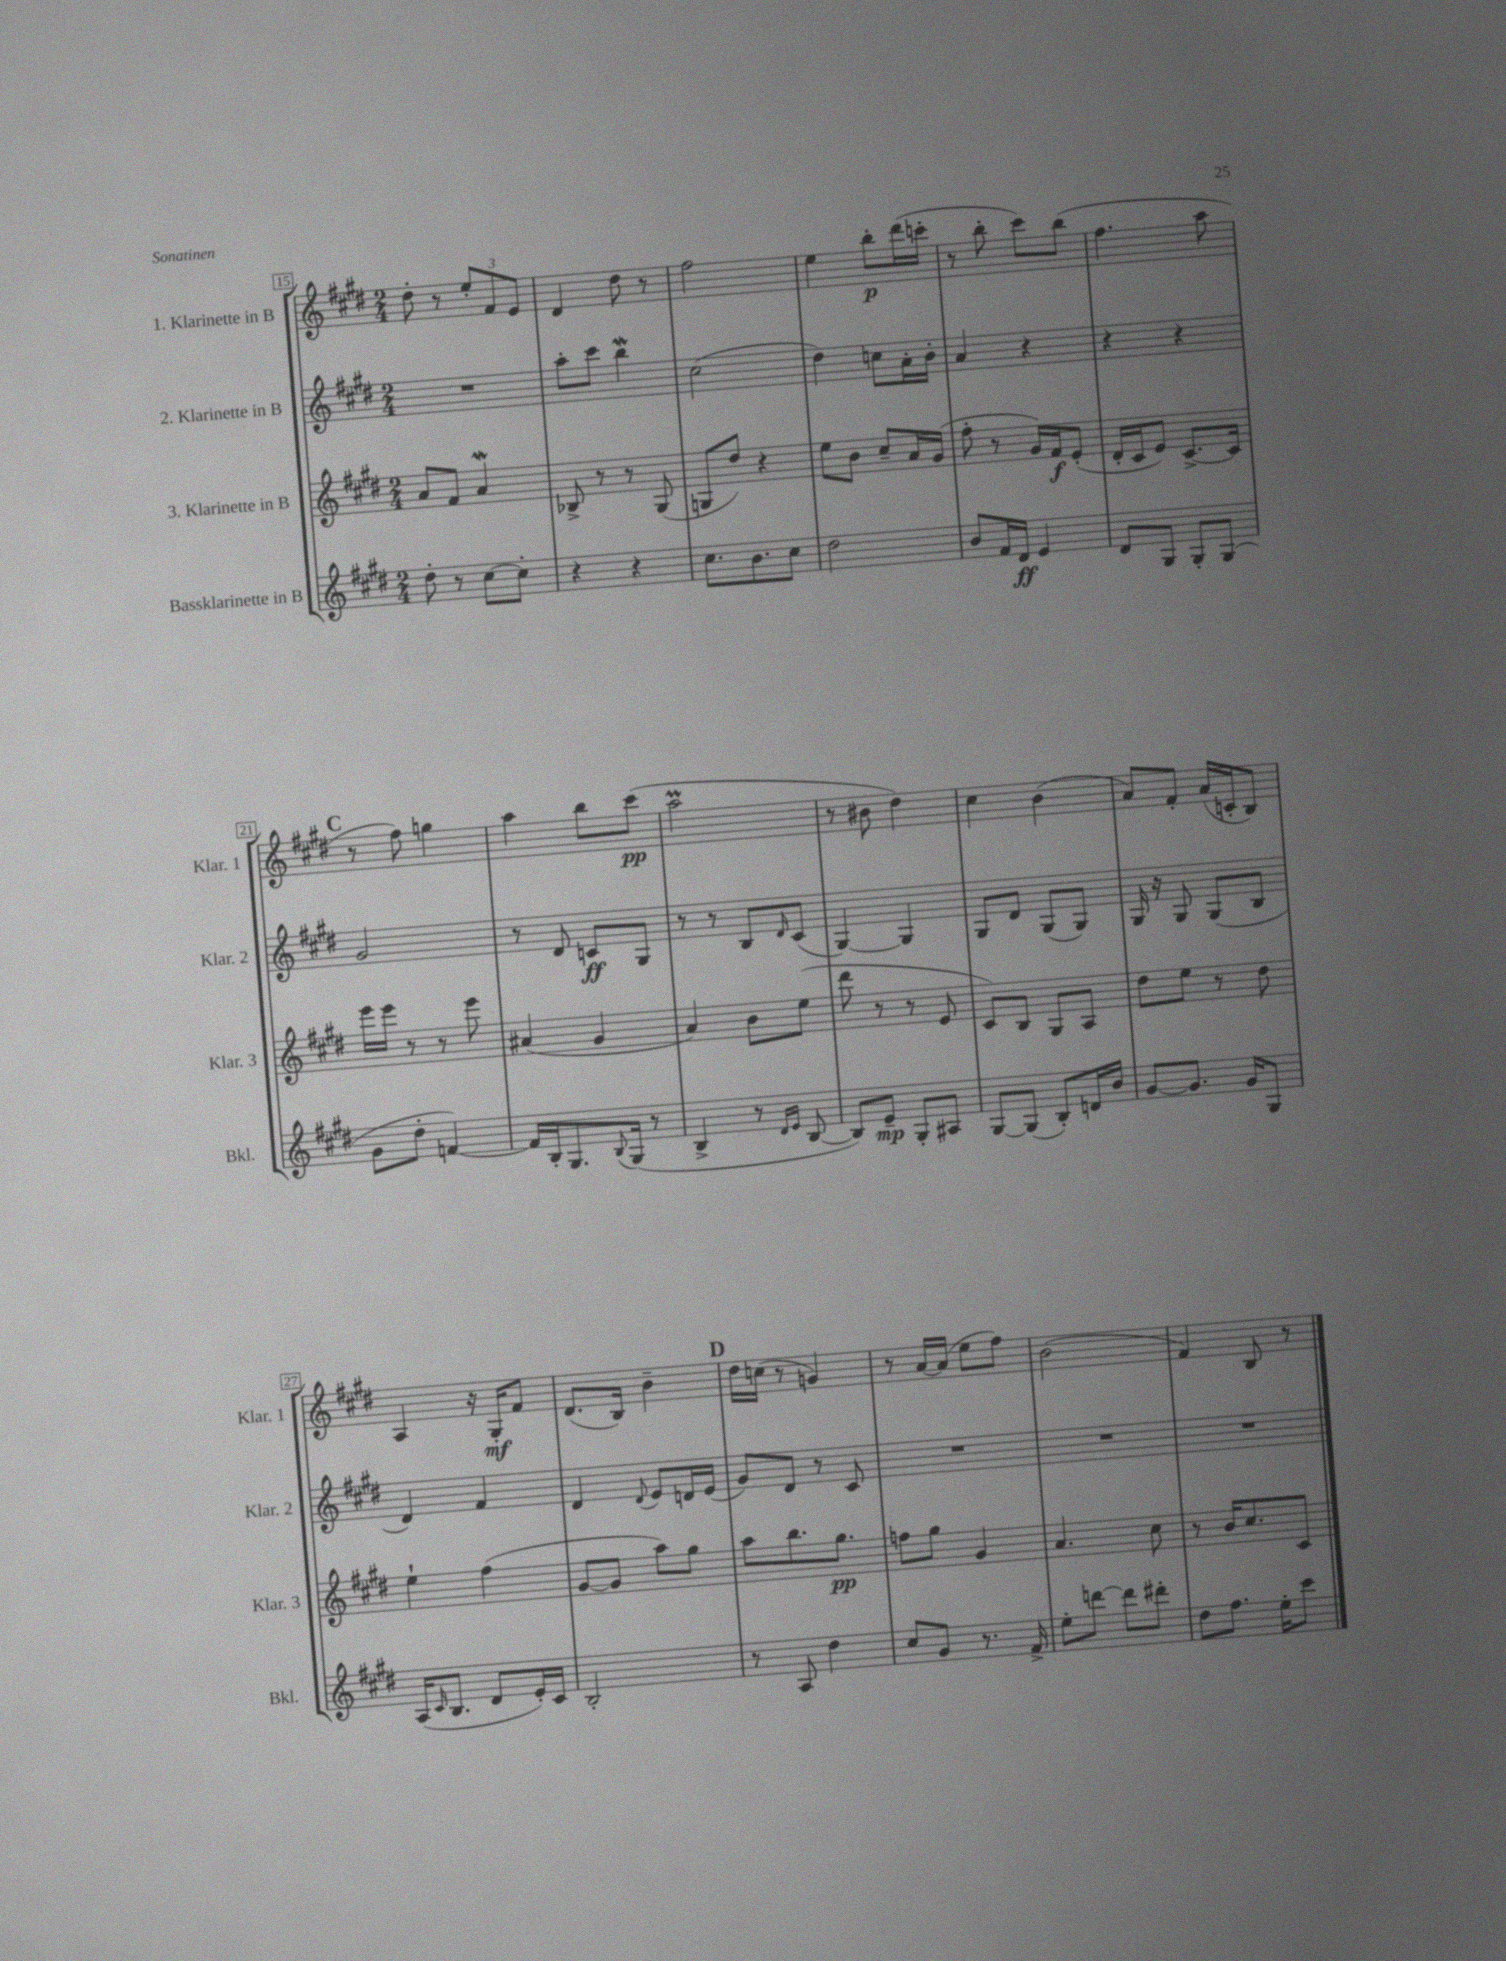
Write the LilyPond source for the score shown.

<<
\new StaffGroup <<
\new Staff = "s0" \with { instrumentName = "1. Klarinette in B" shortInstrumentName = "Klar. 1" } {
    \clef treble \key e \major \numericTimeSignature \time 2/4
    dis''8-. r8 \tuplet 3/2 { e''8-. fis'8 e'8 } |
    dis'4 dis''8 r8 |
    fis''2 |
    e''4 b''8-.\p dis'''16( c'''16-. |
    r8 b''8-. cis'''8) b''8( |
    fis''4. a''8 |
    \mark \markup { \bold "C" } r8 fis''8) g''4 |
    a''4 b''8 cis'''8\pp( |
    a''2\prall |
    r8 bis'8 dis''4) |
    cis''4 b'4( |
    a'8) fis'8-. a'16( c'16-. b8) |
    a4 r16 gis16-.\mf fis'8 |
    dis'8.( b16) b'4-- |
    \mark \markup { \bold "D" } dis''16 c''16( r8 g'4) |
    r8 a'16~ a'16( e''8 fis''8) |
    b'2( |
    fis'4) b8 r8 \bar "|." |
}
\new Staff = "s1" \with { instrumentName = "2. Klarinette in B" shortInstrumentName = "Klar. 2" } {
    \clef treble \key e \major \numericTimeSignature \time 2/4
    R2 |
    a''8-. cis'''8 b''4\mordent |
    cis''2( |
    dis''4) c''8 a'16-. b'16-. |
    a'4 r4 |
    r4 r4 |
    \mark \markup { \bold "C" } gis'2 |
    r8 dis'8 c'8\ff gis8 |
    r8 r8 b8 \grace { dis'16 } cis'8( |
    gis4~) gis4 |
    gis8 dis'8 gis8( gis8) |
    gis16 r16 gis8 gis8( b8 |
    dis'4) fis'4 |
    dis'4 \appoggiatura { dis'8 } e'8 d'16 e'16( |
    \mark \markup { \bold "D" } gis'8) dis'8 r8 cis'8 |
    R2 |
    R2 |
    R2 \bar "|." |
}
\new Staff = "s2" \with { instrumentName = "3. Klarinette in B" shortInstrumentName = "Klar. 3" } {
    \clef treble \key e \major \numericTimeSignature \time 2/4
    a'8 fis'8 a'4\mordent |
    bes8-> r8 r8 gis8( |
    g8 dis''8) r4 |
    e''8 b'8 cis''8-- a'16 gis'16( |
    fis''8-. r8 gis'16) fis'16\f e'8-.( |
    dis'16-. cis'16 e'8) cis'8.~-> cis'16 |
    \mark \markup { \bold "C" } e'''16 e'''16 r8 r8 e'''8 |
    ais'4( gis'4 |
    a'4) b'8 e''8( |
    dis'''8 r8 r8 e'8 |
    cis'8) b8 gis8 a8 |
    dis''8 e''8 r8 dis''8 |
    e''4-! fis''4( |
    gis'8~ gis'8 a''8) gis''8 |
    \mark \markup { \bold "D" } a''8 b''8. gis''8.\pp |
    f''8 gis''8 gis'4 |
    a'4. cis''8 |
    r8 b'16 cis''8. cis'8 \bar "|." |
}
\new Staff = "s3" \with { instrumentName = "Bassklarinette in B" shortInstrumentName = "Bkl." } {
    \clef treble \key e \major \numericTimeSignature \time 2/4
    dis''8-. r8 cis''8~ cis''8-. |
    r4 r4 |
    cis''8. b'8. cis''8 |
    dis''2 |
    b'8 fis'16 dis'16\ff e'4 |
    dis'8 gis8 gis8-. gis8( |
    \mark \markup { \bold "C" } gis'8 dis''8-. f'4~) |
    f'16 b16-. gis8. \appoggiatura { b8 } gis16( r8 |
    b4-> r8 \grace { dis'16 e'16 } b8~ |
    b8) e'8--\mp gis8-. ais8 |
    gis8~ gis8( b8-.) d'16 b'16 |
    gis'8~ gis'8. gis'16 gis8 |
    a16( \grace { cis'16 } b8. dis'8 e'16-.) cis'16 |
    b2-. |
    \mark \markup { \bold "D" } r8 a8 dis''4 |
    cis''8 gis'8 r8. fis'16-> |
    e''8-. d'''8~ d'''8 dis'''8-. |
    dis''8 fis''8. e''16-. cis'''8 \bar "|." |
}
>>
>>
\layout { \context { \Score currentBarNumber = #15 \override BarNumber.stencil = #(make-stencil-boxer 0.1 0.3 ly:text-interface::print) } }
